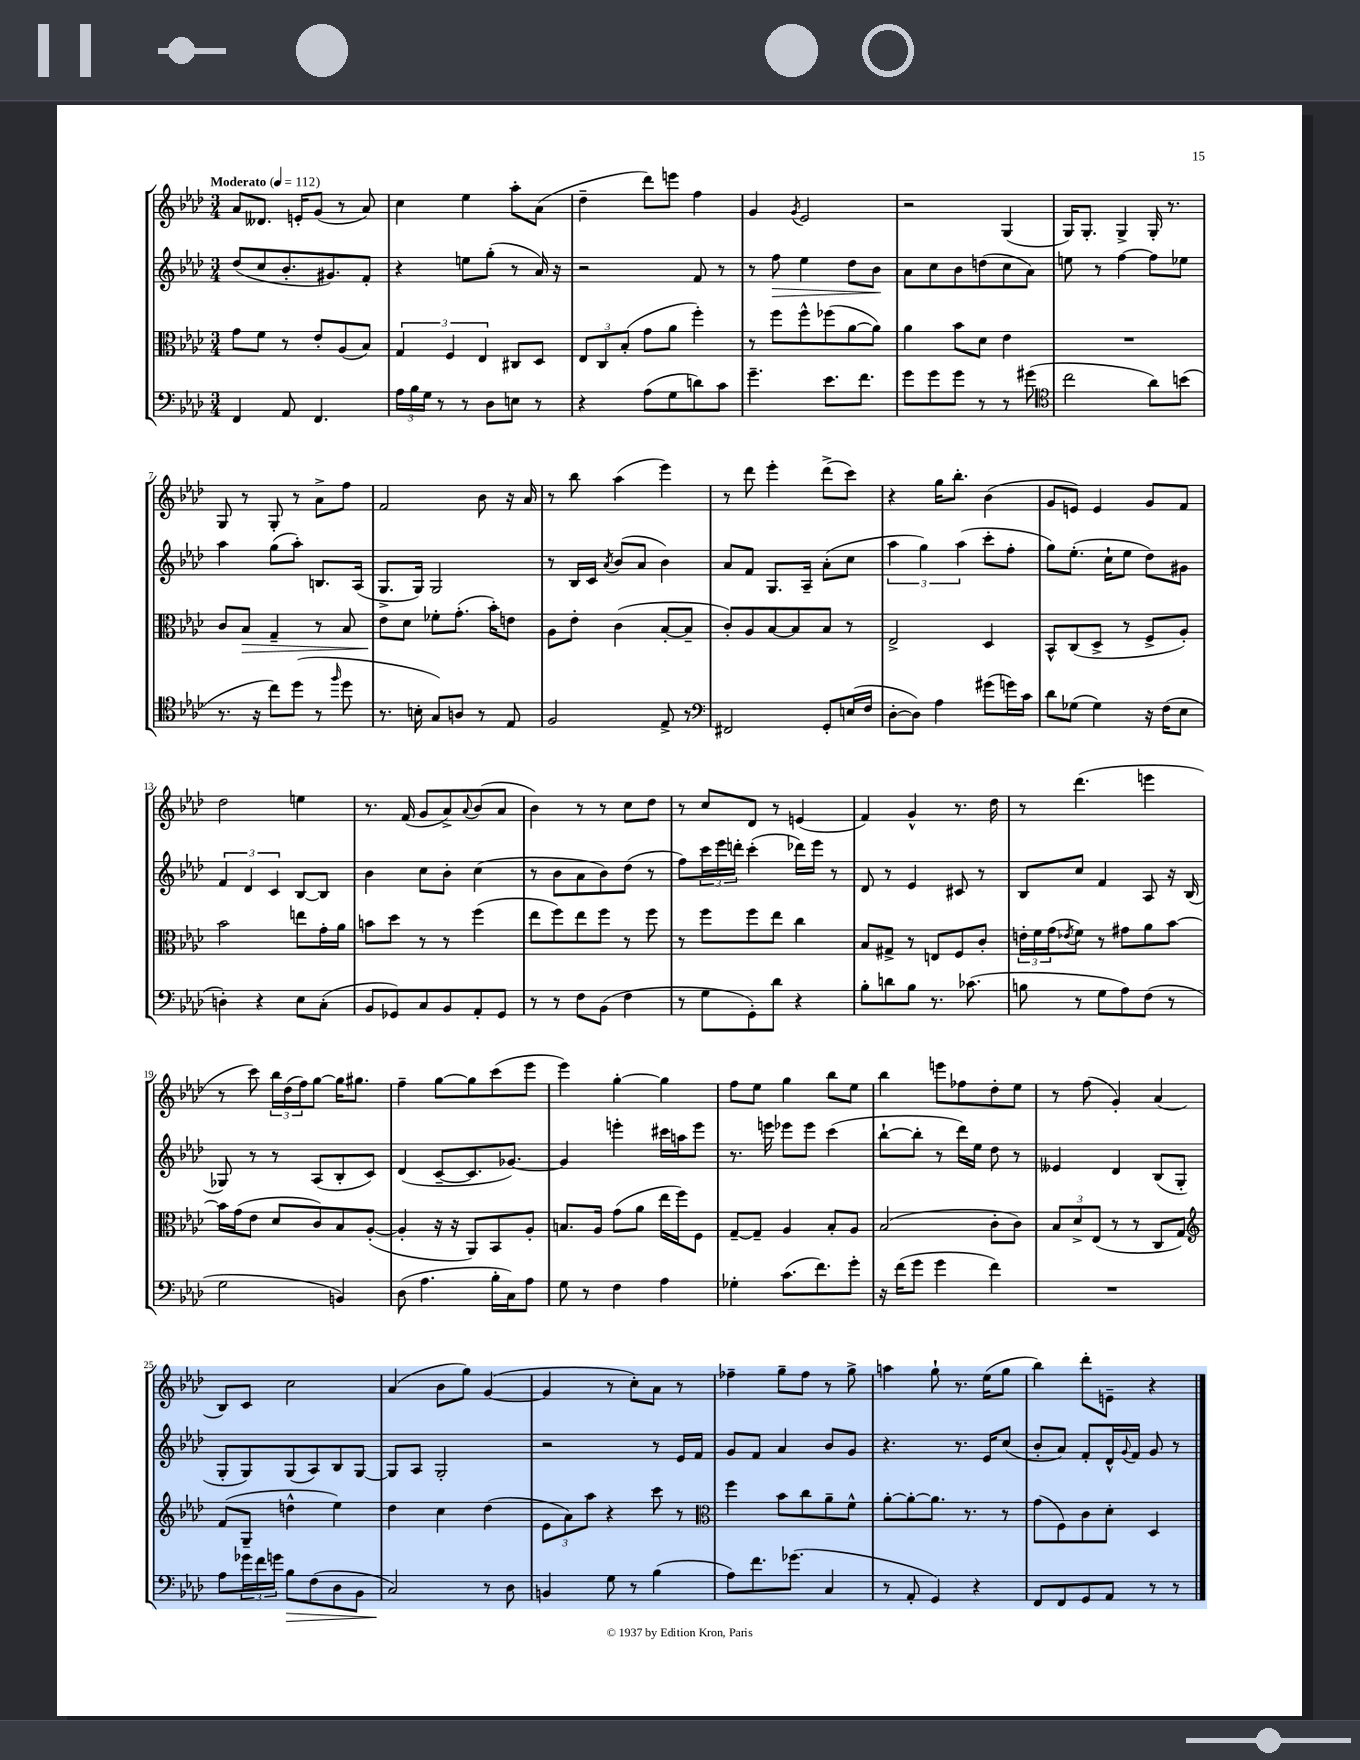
<<
\new StaffGroup <<
\new Staff = "s0" {
    \clef treble \key aes \major \numericTimeSignature \time 3/4 \tempo "Moderato" 4 = 112
    aes'8 deses'8. e'16-. g'8( r8 aes'8) |
    c''4 ees''4 aes''8-. aes'8( |
    des''4-- des'''8) e'''8 f''4 |
    g'4 \acciaccatura { g'8 } ees'2 |
    r2 g4( |
    g16) g8.-. g4-> g16-. r8. |
    g8 r8 g8-. r8 aes'8-> f''8 |
    f'2 bes'8 r16 aes'16 |
    r8 bes''8 aes''4( ees'''4) |
    r8 des'''8 ees'''4-. des'''8->( c'''8) |
    r4 g''16 bes''8.-. bes'4( |
    g'8 e'8) e'4 g'8 f'8 |
    des''2 e''4 |
    r8. f'16( g'8 aes'8->) \appoggiatura { aes'8 } bes'8( aes'8 |
    bes'4) r8 r8 c''8 des''8 |
    r8 c''8 des'8 r8 e'4( |
    f'4) g'4-^ r8. des''16 |
    r8 des'''4.( e'''4 |
    r8 c'''8) \tuplet 3/2 { bes''16 des''16( f''16) } g''8~ g''16 gis''8. |
    f''4-- g''8~ g''8 c'''8( ees'''8 |
    ees'''4) g''4~-. g''4 |
    f''8 ees''8 g''4 bes''8 ees''8 |
    bes''4 e'''8 fes''8 des''8-. ees''8 |
    r8 f''8( g'4-.) aes'4( |
    bes8) c'8 c''2 |
    aes'4( bes'8 g''8) g'4~( |
    g'4 r8 c''8-.) aes'8 r8 |
    fes''4-- g''8-- fes''8 r8 g''8-> |
    a''4 g''8-! r8. ees''16( g''8 |
    bes''4) des'''8-. e'8-- r4 \bar "|." |
}
\new Staff = "s1" {
    \clef treble \key aes \major \numericTimeSignature \time 3/4
    des''8( c''8 bes'8.-. gis'8.) f'8-. |
    r4 e''8 g''8-.( r8 aes'16) r16 |
    r2 f'8 r8 |
    r8 f''8\> ees''4 des''8 bes'8\! |
    aes'8 c''8 bes'8 d''8( c''8 aes'8) |
    e''8 r8 f''4~ f''8 ees''8 |
    aes''4 g''8( aes''8-.) b8. aes16( |
    g8.-> g16) g2 |
    r8 bes16 c'16 \acciaccatura { aes'8 } bes'8( aes'8 bes'4) |
    aes'8 f'8 g8. aes16-- aes'8-.( c''8 |
    \tuplet 3/2 { aes''4 g''4) aes''4( } c'''8-. f''8-. |
    g''8) ees''8.-.( c''16-! ees''8 des''8) gis'8 |
    \tuplet 3/2 { f'4 des'4 c'4 } bes8~ bes8 |
    bes'4 c''8 bes'8-. c''4( |
    r8 bes'8 aes'8 bes'8) des''8( r8 |
    f''8) \tuplet 3/2 { c'''16 ees'''16 d'''16-. } c'''4-.( des'''16) ees'''16 r8 |
    des'8 r8 ees'4 cis'8 r8 |
    bes8 c''8 f'4 aes8 r16 bes16( |
    ges8) r8 r8 aes8( bes8-. c'8) |
    des'4( c'8~-- c'8. ges'8.~) |
    ges'4 e'''4-. cis'''16 a''16 e'''8 |
    r8. e'''16 ees'''8 ees'''8 c'''4( |
    bes''8~-! bes''8-. r8 des'''16) ees''16 des''8 r8 |
    eeses'4 des'4 bes8( g8-. |
    g8-. g8) g8( aes8) bes8 g8~ |
    g8 aes8 g2-. |
    r2 r8 ees'16 f'16 |
    g'8 f'8 aes'4 bes'8 g'8 |
    r4. r8. ees'16 c''8( |
    bes'8-. aes'8) f'8-. des'16-^ \appoggiatura { g'8 } f'16 g'8 r8 \bar "|." |
}
\new Staff = "s2" {
    \clef alto \key aes \major \numericTimeSignature \time 3/4
    g'8 f'8 r8 ees'8-. aes8( bes8) |
    \tuplet 3/2 { g4 f4 ees4 } cis8 des8 |
    \tuplet 3/2 { ees8 c8 bes8-.( } g'8 aes'8 f''4-.) |
    r8 f''8 f''8-^ fes''8( aes'8~ aes'8) |
    aes'4 bes'8 des'8 ees'4 |
    R2. |
    c'8 bes8\> g4-- r8 bes8 |
    ees'8\! des'8 fes'8-. g'8.-.( bes'16-.) e'8 |
    aes8 ees'8-. c'4( bes8~-. bes8-- |
    c'8-.) aes8 bes8~ bes8 bes8 r8 |
    ees2-> des4 |
    bes,8-^ c8( des8-> r8 f8-> aes8-.) |
    bes'2 e''8 g'16-. aes'16 |
    b'8 des''8 r8 r8 f''4( |
    ees''8 f''8) ees''8 f''8 r8 f''8 |
    r8 f''8 f''8 ees''8 c''4 |
    bes8 gis8-> r8 e8 f8 c'8-. |
    \tuplet 3/2 { e'16-. f'16 g'16( } \acciaccatura { ees'8 } f'8) r8 gis'8 aes'8 bes'8~ |
    bes'16 g'16( ees'8 des'8 c'8) bes8 aes8~-.( |
    aes4-. r16 r16 aes,8) bes,8 aes8-. |
    b8. aes16 g'8( aes'8 ees''16 f''16) f8 |
    g8~-- g8-- aes4 bes8-. aes8 |
    bes2( c'8-. c'8) |
    \tuplet 3/2 { bes8 des'8-> ees8( } r8 r8 c8 g8) |
    \clef treble f'8( g8-- d''4-^ ees''4) |
    des''4 c''4 des''4( |
    \tuplet 3/2 { ees'8 aes'8) aes''8 } r4 c'''8 r8 |
    \clef alto f''4 bes'8 c''8 aes'8-- f'8-^ |
    aes'8~-. aes'8~-. aes'8. r8. r8 |
    g'8( f8) c'8 des'8-. des4 \bar "|." |
}
\new Staff = "s3" {
    \clef bass \key aes \major \numericTimeSignature \time 3/4
    f,4 aes,8 f,4. |
    \tuplet 3/2 { aes16 bes16 g16 } r8 r8 des8 e8 r8 |
    r4 aes8( g8 d'8) c'8 |
    g'4.-- ees'8. f'8. |
    g'8 g'8 g'8 r8 r8 gis'8( |
    \clef tenor c''2 aes'8) b'8( |
    r8. r16 c''8) des''8( r8 \grace { f''16 } des''8 |
    r8. b16-. g8) a8 r8 ees8 |
    f2 ees8-> r8 |
    \clef bass fis,2 g,8-. e16( f16 |
    des8~-. des8) aes4 gis'8( g'16) c'16 |
    des'8 ges8( ges4) r16 f16( ees8 |
    d4-.) r4 ees8 c8-.( |
    bes,8 ges,8) c8 bes,8 aes,8-. ges,8 |
    r8 r8 f8 bes,8( f4 |
    r8 g8 g,8-.) des'8 r4 |
    bes8-. d'8 bes8 r8. ces'8.( |
    b8 r8 g8 aes8) f8( r8 |
    g2 b,4) |
    des8( aes4. bes16-. c16) aes8 |
    g8 r8 f4 aes4 |
    ges4-. c'8.( f'8.) g'8-. |
    r16 f'16( g'8 g'4 f'4) |
    R2. |
    aes8 \tuplet 3/2 { ges'16 f'16 g'16 } bes8\> f8( des8 bes,8 |
    c2\!) r8 des8 |
    b,4 g8 r8 bes4( |
    aes8) f'8. ges'8.( c4 |
    r8 aes,8-. g,4) r4 |
    f,8 f,8 g,8 aes,8 r8 r8 \bar "|." |
}
>>
>>
